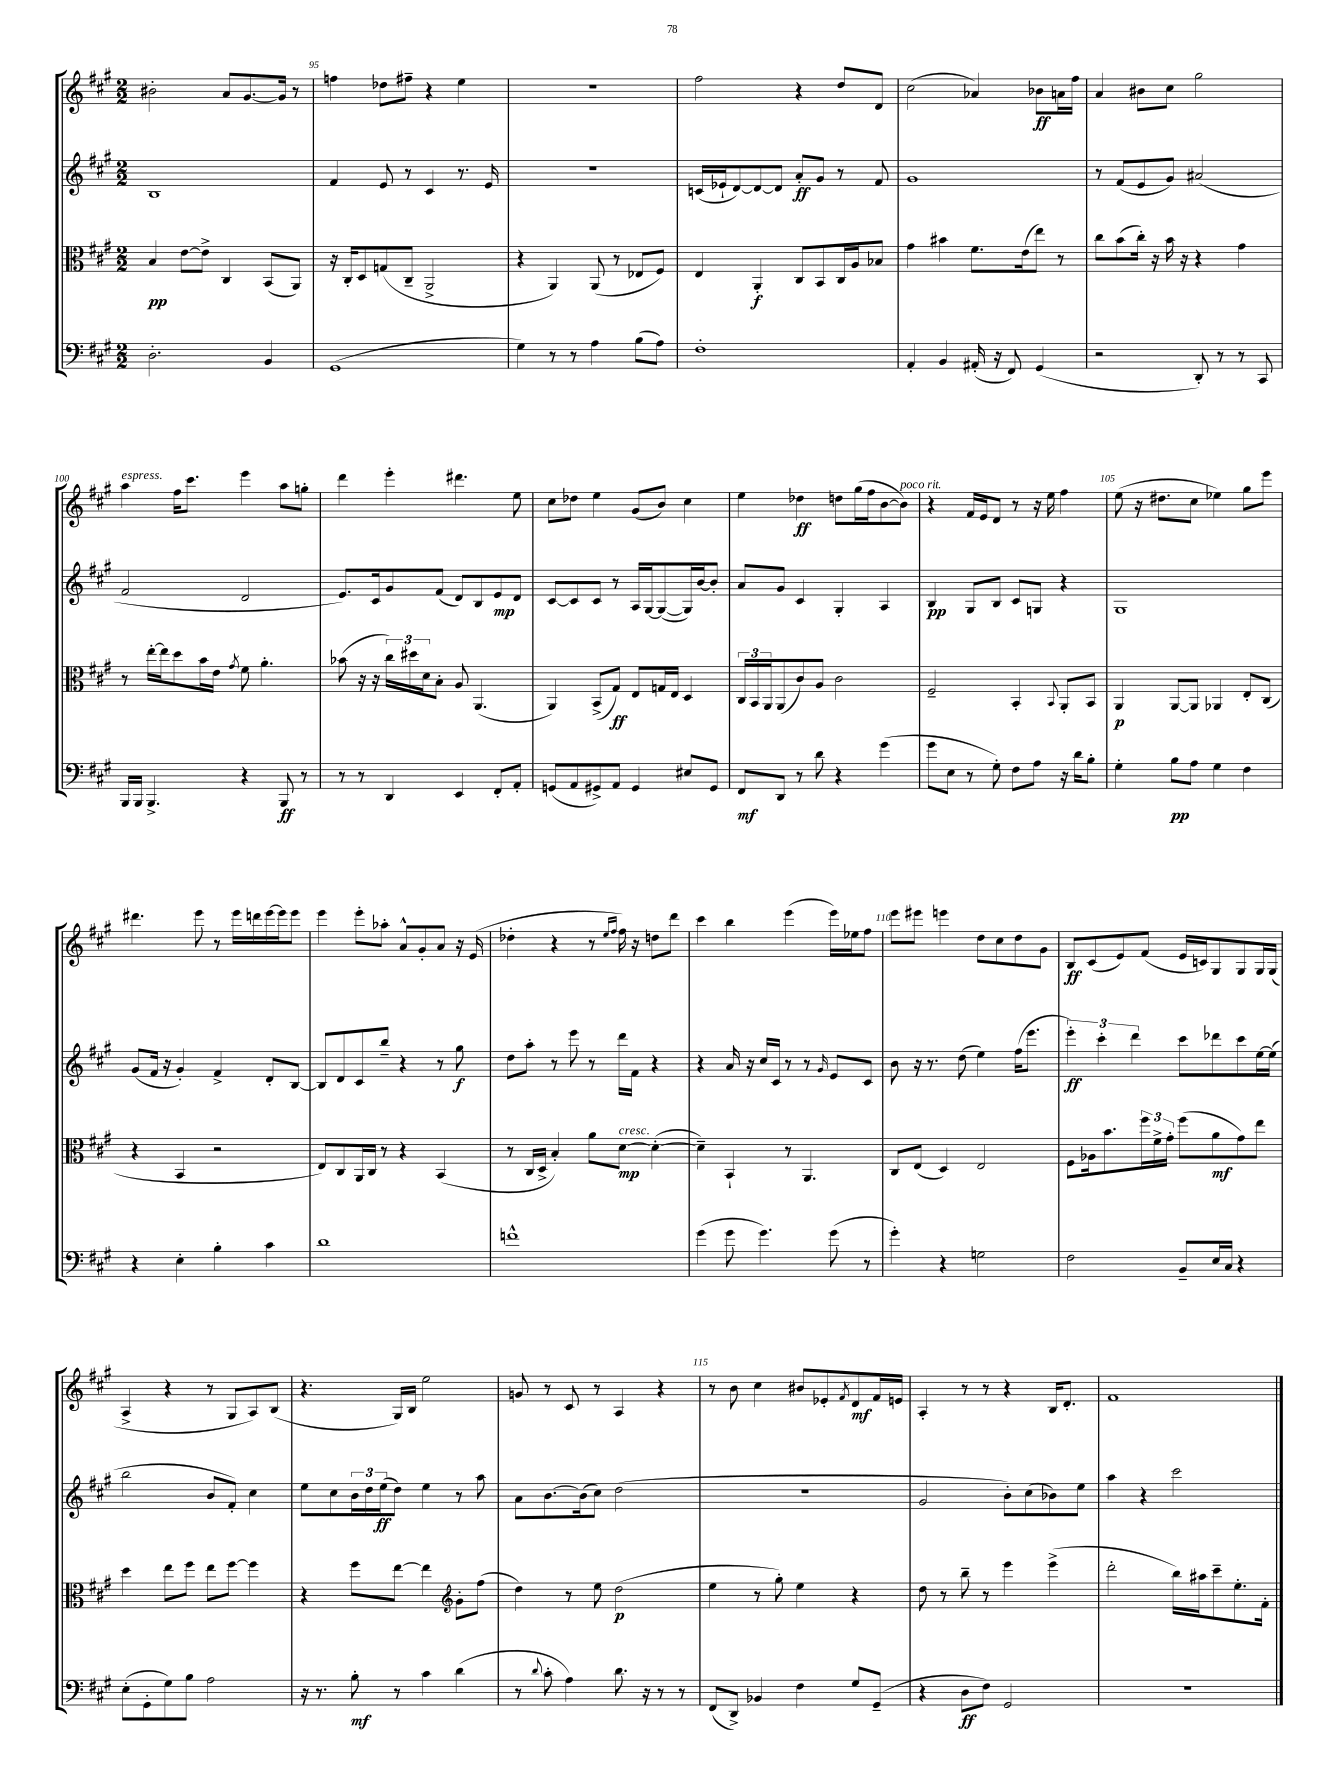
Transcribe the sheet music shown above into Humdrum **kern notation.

**kern	**kern	**kern	**kern
*staff4	*staff3	*staff2	*staff1
*clefF4	*clefC3	*clefG2	*clefG2
*k[f#c#g#]	*k[f#c#g#]	*k[f#c#g#]	*k[f#c#g#]
*M2/2	*M2/2	*M2/2	*M2/2
2.D'	4B	1B	2b#'
.	[8e	.	.
.	8e^]	.	.
.	4C#	.	8a
.	.	.	[8.g#
4BB	(8BB	.	.
.	.	.	16g#]
.	8AA)	.	8r
=	=	=	=
(1GG#	16r	4f#	4ff
.	16C#'	.	.
.	8D	.	.
.	(8G	8e	8dd-
.	8C#~	8r	8ff#~
.	2AA^	4c#	4r
.	.	8.r	4ee
.	.	16e	.
=	=	=	=
4G#)	4r	1r	1r
8r	4AA)	.	.
8r	.	.	.
4A	(8AA	.	.
.	8r	.	.
(8B	8E-	.	.
8A)	8F#)	.	.
=	=	=	=
1F#'	4E	(16c	2ff#
.	.	16e-`	.
.	.	[8d)	.
.	4AA'	8d_	.
.	.	8d]	.
.	8C#	8a'	4r
.	8BB	8g#	.
.	16C#	8r	8dd
.	16A	.	.
.	8B-	8f#	8d
=	=	=	=
4AA'	4g#	1g#	(2cc#
4BB	4b#	.	.
(16AA#'	8.f#	.	4a-)
16r	.	.	.
8FF#)	.	.	.
.	(16e	.	.
(4GG#	8ee)	.	8b-
.	8r	.	16a
.	.	.	16ff#
=	=	=	=
2r	8cc#	8r	4a
.	(8b	(8f#	.
.	16cc#')	8e	8b#
.	16r	.	.
.	16b	8g#)	8cc#
.	16r	.	.
8DD')	4r	(2a#	2gg#
8r	.	.	.
8r	4g#	.	.
8CC#	.	.	.
=	=	=	=
16BBB	8r	2f#	4aa
16BBB	.	.	.
4.BBB^	[16ee'	.	.
.	16ee]	.	.
.	8dd	.	16ff#
.	.	.	8.ccc#
.	16b	.	.
.	16e	.	.
.	8qg#	.	.
4r	8f#	2d	4eee
.	4.a'	.	.
8BBB	.	.	8aa
8r	.	.	8gg'
=	=	=	=
8r	(8b-	8.e)	4ddd
8r	16r	.	.
.	16r	16c#	.
4DD	24cc#)	8g#	4eee'
.	24dd#	.	.
.	24d	.	.
.	8B'	(8f#	.
4EE	8A	8d)	4.ddd#
.	(4.AA	8B	.
8FF#'	.	8e	.
8AA'	.	8d	8ee
=	=	=	=
(8GG	4AA)	[8c#	8cc#
8AA	.	8c#]	8dd-
8GG#^)	(8BB^	8c#	4ee
8AA	8G#)	8r	.
4GG#	8E	16A	(8g#
.	.	[16G#	.
.	16G	(8G#_	8b)
.	16E	.	.
8E#	4D	16G#])	4cc#
.	.	[16b	.
8GG#	.	8b']	.
=	=	=	=
8FF#	24C#	8a	4ee
.	24BB	.	.
.	24AA	.	.
8DD	(8AA	8g#	.
8r	8c#)	4c#	4dd-
8d	8A	.	.
4r	2c#	4G#'	8dd
.	.	.	(16gg#
.	.	.	16ff#
(4g#	.	4A	[8b
.	.	.	8b])
=	=	=	=
8g#	2F#~	4B	4r
8E	.	.	.
8r	.	8G#	16f#
.	.	.	16e
8G#')	.	8B	8d
8F#	4BB'	8c#	8r
8A	.	8G	16r
.	.	.	16ee
.	8qqBB	.	.
16r	8AA'	4r	4ff#
16d	.	.	.
8B'	8BB	.	.
=	=	=	=
4G#'	4AA	1G#	(8ee
.	.	.	16r
.	.	.	8.dd#
8B	[8AA	.	.
8A	8AA]	.	8cc#
4G#	4AA-	.	4ee-)
4F#	8E'	.	8gg#
.	(8C#	.	8eee
=	=	=	=
4r	4r	(8g#	4.ddd#
.	.	16f#	.
.	.	16r	.
4E'	4BB	4g#')	.
.	.	.	8eee
4B'	2r	4f#^	8r
.	.	.	16eee
.	.	.	16ddd
4c#	.	8d'	[16eee
.	.	.	16eee]
.	.	[8B	8eee
=	=	=	=
1d	8E)	8B]	4eee
.	8C#	8d	.
.	16AA	8c#	8eee'
.	16C#	.	.
.	8r	8bb~	8aa-'
.	4r	4r	8a^^
.	.	.	8g#'
.	(4BB	8r	8a
.	.	8gg#	16r
.	.	.	(16e
=	=	=	=
1f^^	8r	8dd	4dd-'
.	16C#	8aa'	.
.	16D^	.	.
.	4B')	8r	4r
.	.	8eee	.
.	8a	8r	8r
.	.	.	16qqee
.	.	.	16qqff#
.	[8d	16ddd	16ff#)
.	.	16f#	16r
.	(4d'_	4r	8dd
.	.	.	8ddd
=	=	=	=
(4g#	4d~])	4r	4ccc#
8g#	4BB`	16a	4bb
.	.	16r	.
4.g#)	.	16cc#	.
.	.	16c#	.
.	8r	8r	(4eee
.	4.AA	8r	.
.	.	16qqg#	.
(8g#	.	8e	16eee)
.	.	.	16ee-
8r	.	8c#	8ff#
=	=	=	=
4g#')	8C#	8b	8eee
.	(8E	16r	8eee#
.	.	8.r	.
4r	4D)	.	4eee
.	.	(8dd	.
2G	2E	4ee)	8dd
.	.	.	8cc#
.	.	(16ff#	8dd
.	.	8.eee	.
.	.	.	8g#
=	=	=	=
2F#	8F#	6eee')	8B
.	16A-	.	(8c#
.	.	6ccc#'	.
.	8.b	.	.
.	.	.	8e)
.	.	6ddd	.
.	24ff#	.	(8f#
.	24f#^	.	.
.	24g#'	.	.
8BB~	(8ff#	8ccc#	16e
.	.	.	16c)
16E	8a	8ddd-	8G#
16C#	.	.	.
4r	8g#)	8ccc#	8G#
.	8ee	[16ee	16G#
.	.	(16ee]	(16G#
=	=	=	=
(8E'	4dd	2bb	4A^
8GG#'	.	.	.
8G#)	8ee	.	4r
8B	8ff#	.	.
2A	8ee	8b	8r
.	[8ff#	8f#')	8G#
.	4ff#]	4cc#	8A)
.	.	.	(8B
=	=	=	=
16r	4r	8ee	4.r
8.r	.	.	.
.	.	8cc#	.
8B'	8ff#	24b	.
.	.	24dd	.
.	.	(24ee	.
8r	[8ee	8dd)	16G#)
.	.	.	16B
4c#	4ee]	4ee	2ee
*	*clefG2	*	*
(4d	8g#'	8r	.
.	(8ff#	8aa	.
=	=	=	=
8r	4dd)	8a	8g
8qqd	.	.	.
8c#'	.	[8.b	8r
4A)	8r	.	8c#
.	.	(16b]	.
.	8ee	8cc#)	8r
8.d	(2dd	(2dd	4A
16r	.	.	.
8r	.	.	4r
8r	.	.	.
=	=	=	=
(8FF#	4ee	1r	8r
8DD^)	.	.	8b
4BB-	8r	.	4cc#
.	8gg#')	.	.
4F#	4ee	.	8b#
.	.	.	8e-'
.	.	.	8qf#
8G#	4r	.	8d
(8GG#~	.	.	16f#
.	.	.	16e
=	=	=	=
4r	8dd	2g#	4A'
.	8r	.	.
8D	8bb~	.	8r
8F#)	8r	.	8r
2GG#	4eee	8b')	4r
.	.	(8cc#	.
.	(4eee^	8b-)	16B
.	.	.	8.d'
.	.	8ee	.
=	=	=	=
1r	2ddd'	4aa	1f#
.	.	4r	.
.	16bb)	2ccc#	.
.	16aa#	.	.
.	8ccc#~	.	.
.	8.ee'	.	.
.	16f#'	.	.
==	==	==	==
*-	*-	*-	*-
